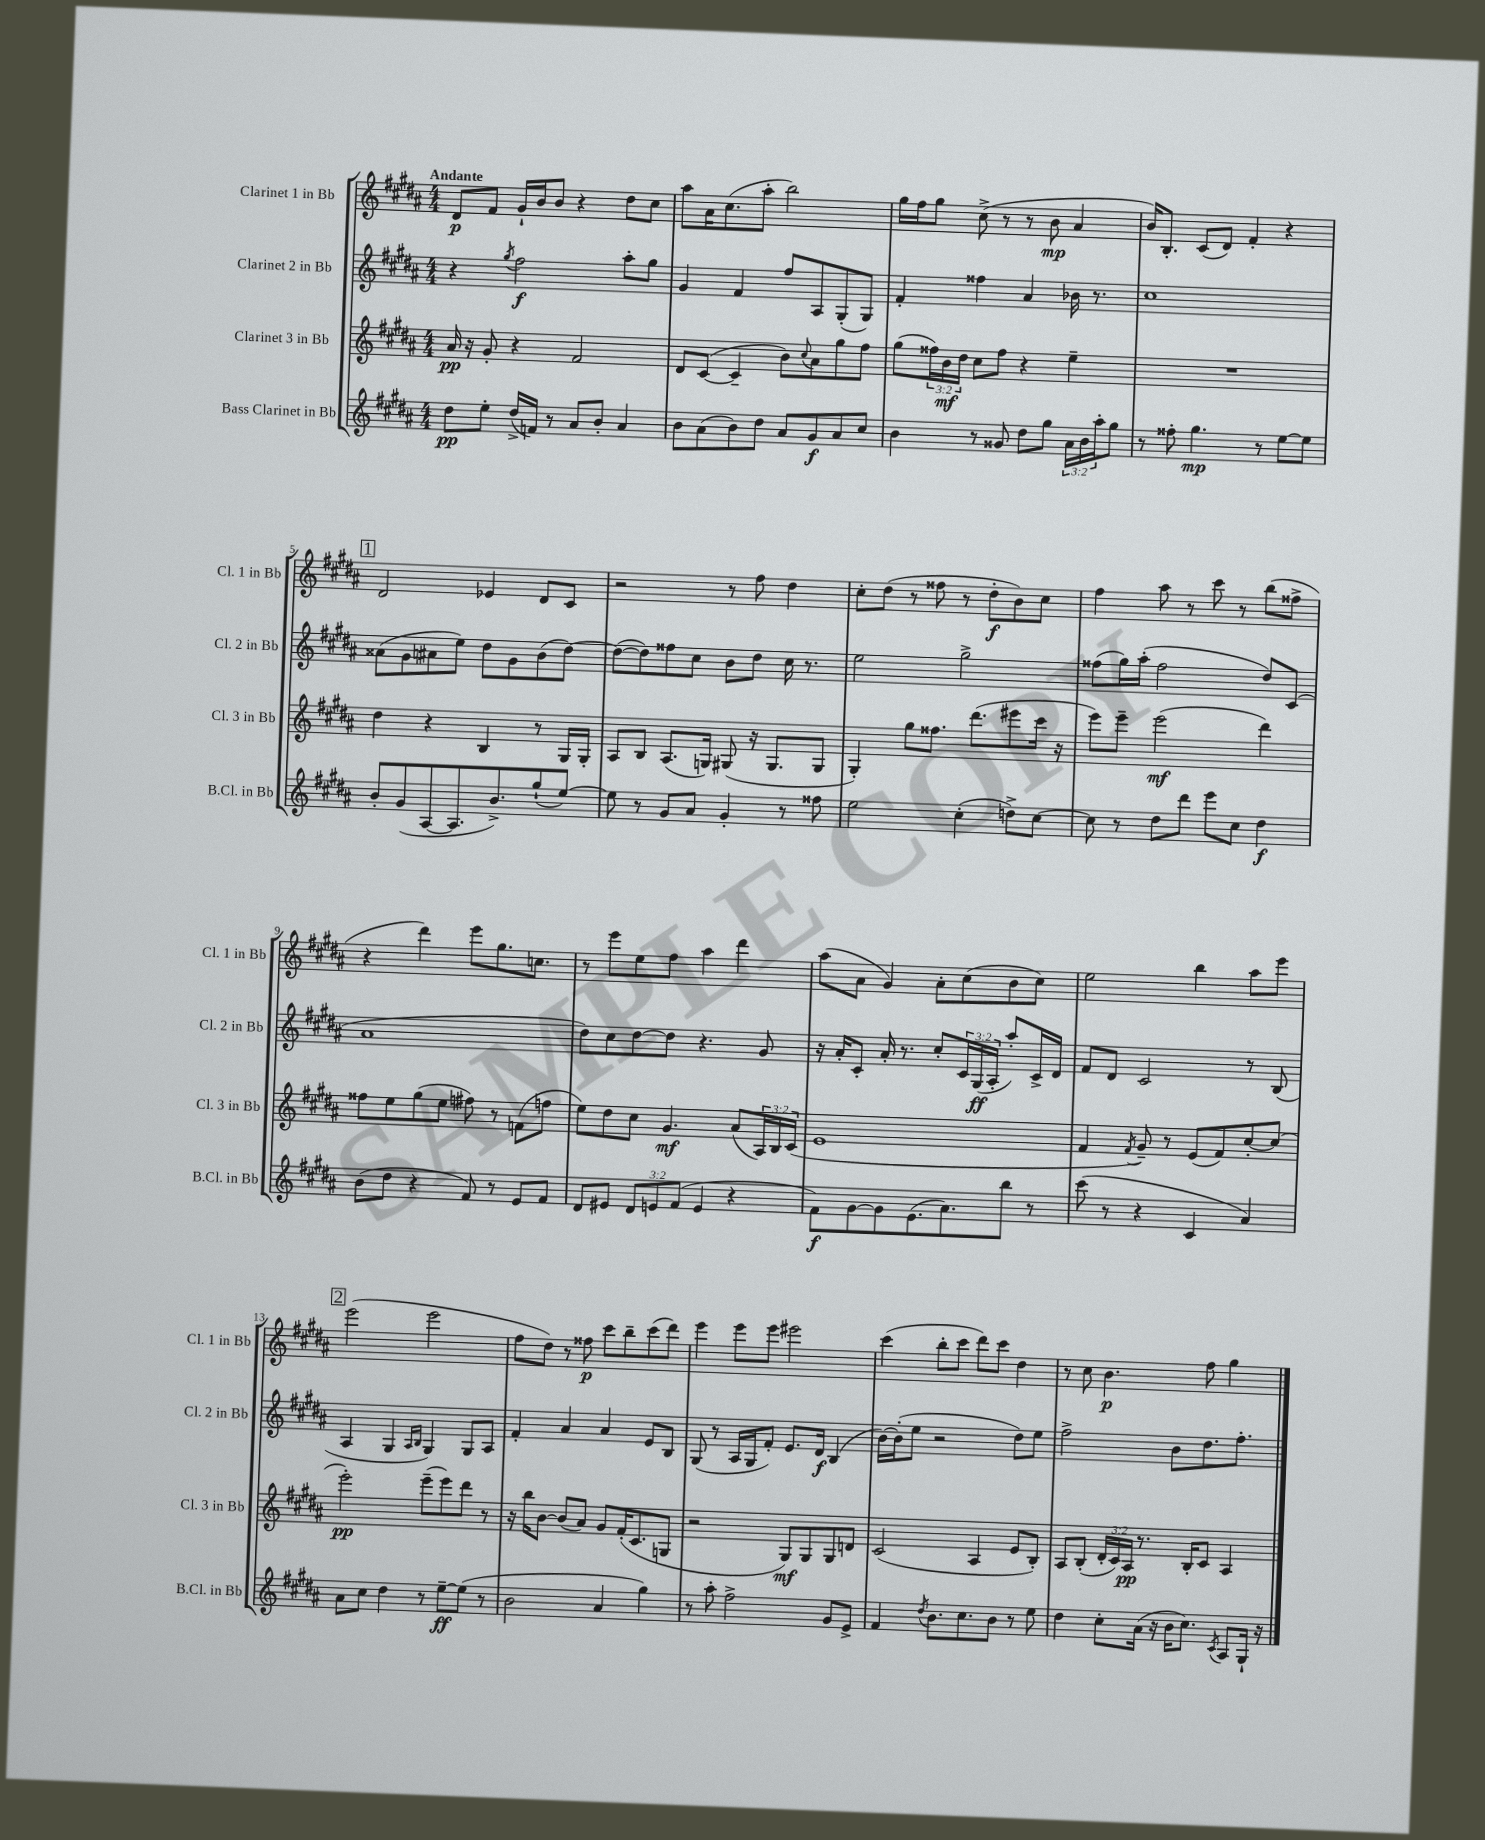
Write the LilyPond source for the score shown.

<<
\new StaffGroup <<
\new Staff = "s0" \with { instrumentName = "Clarinet 1 in Bb" shortInstrumentName = "Cl. 1 in Bb" } {
    \clef treble \key b \major \numericTimeSignature \time 4/4 \tempo "Andante"
    dis'8\p fis'8 gis'16-! b'16 b'8 r4 dis''8 cis''8 |
    ais''8 ais'16 cis''8.( ais''8-. b''2) |
    gis''16 fis''16 gis''8 cis''8->( r8 r8 b'8\mp ais'4 |
    b'16) b8.-. cis'8( dis'8) fis'4-. r4 |
    \mark \markup { \box "1" } dis'2 ees'4 dis'8 cis'8 |
    r2 r8 fis''8 dis''4 |
    cis''8-. dis''8( r8 fisis''8 r8 dis''8-.\f b'8) cis''8 |
    fis''4 ais''8 r8 cis'''8 r8 b''8( fisis''8-> |
    r4 dis'''4) e'''8 gis''8. c''8. |
    r8 e'''8 e''8 fis''8 ais''4 dis'''4 |
    ais''8( ais'8 gis'4) ais'8-. cis''8( b'8 cis''8) |
    e''2 b''4 ais''8 e'''8 |
    \mark \markup { \box "2" } e'''2( e'''2 |
    fis''8 dis''8) r8 fisis''8\p cis'''8 b''8-- cis'''8( dis'''8) |
    e'''4 e'''8 e'''8 eis'''2 |
    cis'''4( b''8-. cis'''8 dis'''8) cis'''8 dis''4 |
    r8 cis''8 b'4.\p fis''8 gis''4 \bar "|." |
}
\new Staff = "s1" \with { instrumentName = "Clarinet 2 in Bb" shortInstrumentName = "Cl. 2 in Bb" } {
    \clef treble \key b \major \numericTimeSignature \time 4/4 \override Staff.TupletNumber.text = #tuplet-number::calc-fraction-text
    r4 \acciaccatura { gis''8 } fis''2\f ais''8-. gis''8 |
    gis'4 fis'4 fis''8 ais8 gis8-.( gis8) |
    fis'4-. fisis''4 ais'4 bes'16 r8. |
    cis''1 |
    \mark \markup { \box "1" } aisis'8( gis'8 ais'8 e''8) dis''8 gis'8 b'8( dis''8~) |
    dis''8~( dis''8) fisis''8 cis''8 b'8 dis''8 cis''16 r8. |
    e''2 gis''2-> |
    fisis''8( gis''16) ais''16-.( fisis''2 dis''8) cis'8( |
    ais'1 |
    dis''8) cis''8 dis''8~ dis''8 r4. gis'8 |
    r16 ais'16-. cis'8-. ais'16-. r8. cis''8-. \tuplet 3/2 { cis'16 gis16\ff( ais16-. } ais''8-.) cis'16-> dis'16 |
    fis'8 dis'8 cis'2 r8 b8( |
    \mark \markup { \box "2" } ais4 gis4 \grace { ais16 b16 } gis4) gis8 ais8 |
    fis'4-. ais'4 ais'4 e'8 b8 |
    gis8( r8 ais16 gis16 fis'8-.) e'8. dis'16\f b4( |
    b'16~) b'16-.( e''8 r2 dis''8) e''8 |
    fis''2-> b'8 dis''8. fis''8.-. \bar "|." |
}
\new Staff = "s2" \with { instrumentName = "Clarinet 3 in Bb" shortInstrumentName = "Cl. 3 in Bb" } {
    \clef treble \key b \major \numericTimeSignature \time 4/4 \override Staff.TupletNumber.text = #tuplet-number::calc-fraction-text
    ais'16\pp r16 gis'8-. r4 fis'2 |
    dis'8 cis'8~( cis'4-- b'8) \appoggiatura { cis''8 } ais'8 gis''8 fis''8 |
    gis''8( \tuplet 3/2 { fisis''16) b'16\mf dis''16 } cis''8 fisis''8 r4 e''4-- |
    R1 |
    \mark \markup { \box "1" } dis''4 r4 b4 r8 gis16 gis16-. |
    ais8 b8 ais8.( g16) gis8( r16 gis8. gis8 |
    gis4-.) gis''8 fisis''8. dis'''8.( eis'''8 cis'''16 r16 |
    e'''8) e'''8-- e'''2\mf( dis'''4) |
    fisis''8 e''8 gis''8( e''8 fis''8) r8 f'8( f''8 |
    e''8) dis''8 cis''8 gis'4.\mf ais'8( \tuplet 3/2 { ais16) b16 cis'16( } |
    e'1 |
    fis'4 \acciaccatura { fis'8 } gis'8--) r8 e'8( fis'8) cis''8~-. cis''8( |
    \mark \markup { \box "2" } e'''2-.\pp) e'''8--( e'''8) dis'''8 r8 |
    r16 b''16 b'8~ b'8( ais'8) gis'8 fis'16-.( cis'8. g8 |
    r2 gis8\mf) gis8 gis8 d'8 |
    cis'2( ais4 e'8 b8-.) |
    ais8 b8-.( \tuplet 3/2 { dis'16-. cis'16) ais16\pp } r8. b16-. cis'8 ais4 \bar "|." |
}
\new Staff = "s3" \with { instrumentName = "Bass Clarinet in Bb" shortInstrumentName = "B.Cl. in Bb" } {
    \clef treble \key b \major \numericTimeSignature \time 4/4 \override Staff.TupletNumber.text = #tuplet-number::calc-fraction-text
    dis''8\pp e''8-. dis''16->( f'16) r8 ais'8 b'8-. ais'4 |
    b'8 ais'8( b'8) dis''8 ais'8 gis'8\f ais'8 cis''8 |
    b'4 r8 gisis'8 dis''8 gis''8 \tuplet 3/2 { ais'16 b'16 ais''16-. } gis''8 |
    r8 fisis''8-. gis''4.\mp r8 e''8~ e''8 |
    \mark \markup { \box "1" } b'8-. gis'8( ais8~ ais8. b'8.->) gis''8-!( e''8~) |
    e''8 r8 gis'8 ais'8 gis'4-. r8 fisis''8 |
    e''2 cis''4-.( d''8->) cis''8~ |
    cis''8 r8 dis''8 dis'''8 e'''8 cis''8 dis''4\f |
    b'8( dis''8 r4 fis'8) r8 e'8 fis'8 |
    dis'8 eis'8 \tuplet 3/2 { dis'8 e'8 fis'8( } e'4 r4 |
    fis'8\f) gis'8~ gis'8 e'8.( ais'8.) b''8 r8 |
    cis'''8( r8 r4 cis'4 ais'4) |
    \mark \markup { \box "2" } ais'8 cis''8 dis''4 r8 e''8~--\ff e''8( r8 |
    b'2 ais'4 gis''4) |
    r8 ais''8-. fis''2-> gis'8 e'8-> |
    fis'4 \acciaccatura { dis''8 } b'8. cis''8. b'8 r8 e''8 |
    dis''4 cis''8-. ais'16( r16 b'16 cis''8.) \acciaccatura { cis'8 } ais8 gis16-! r16 \bar "|." |
}
>>
>>
